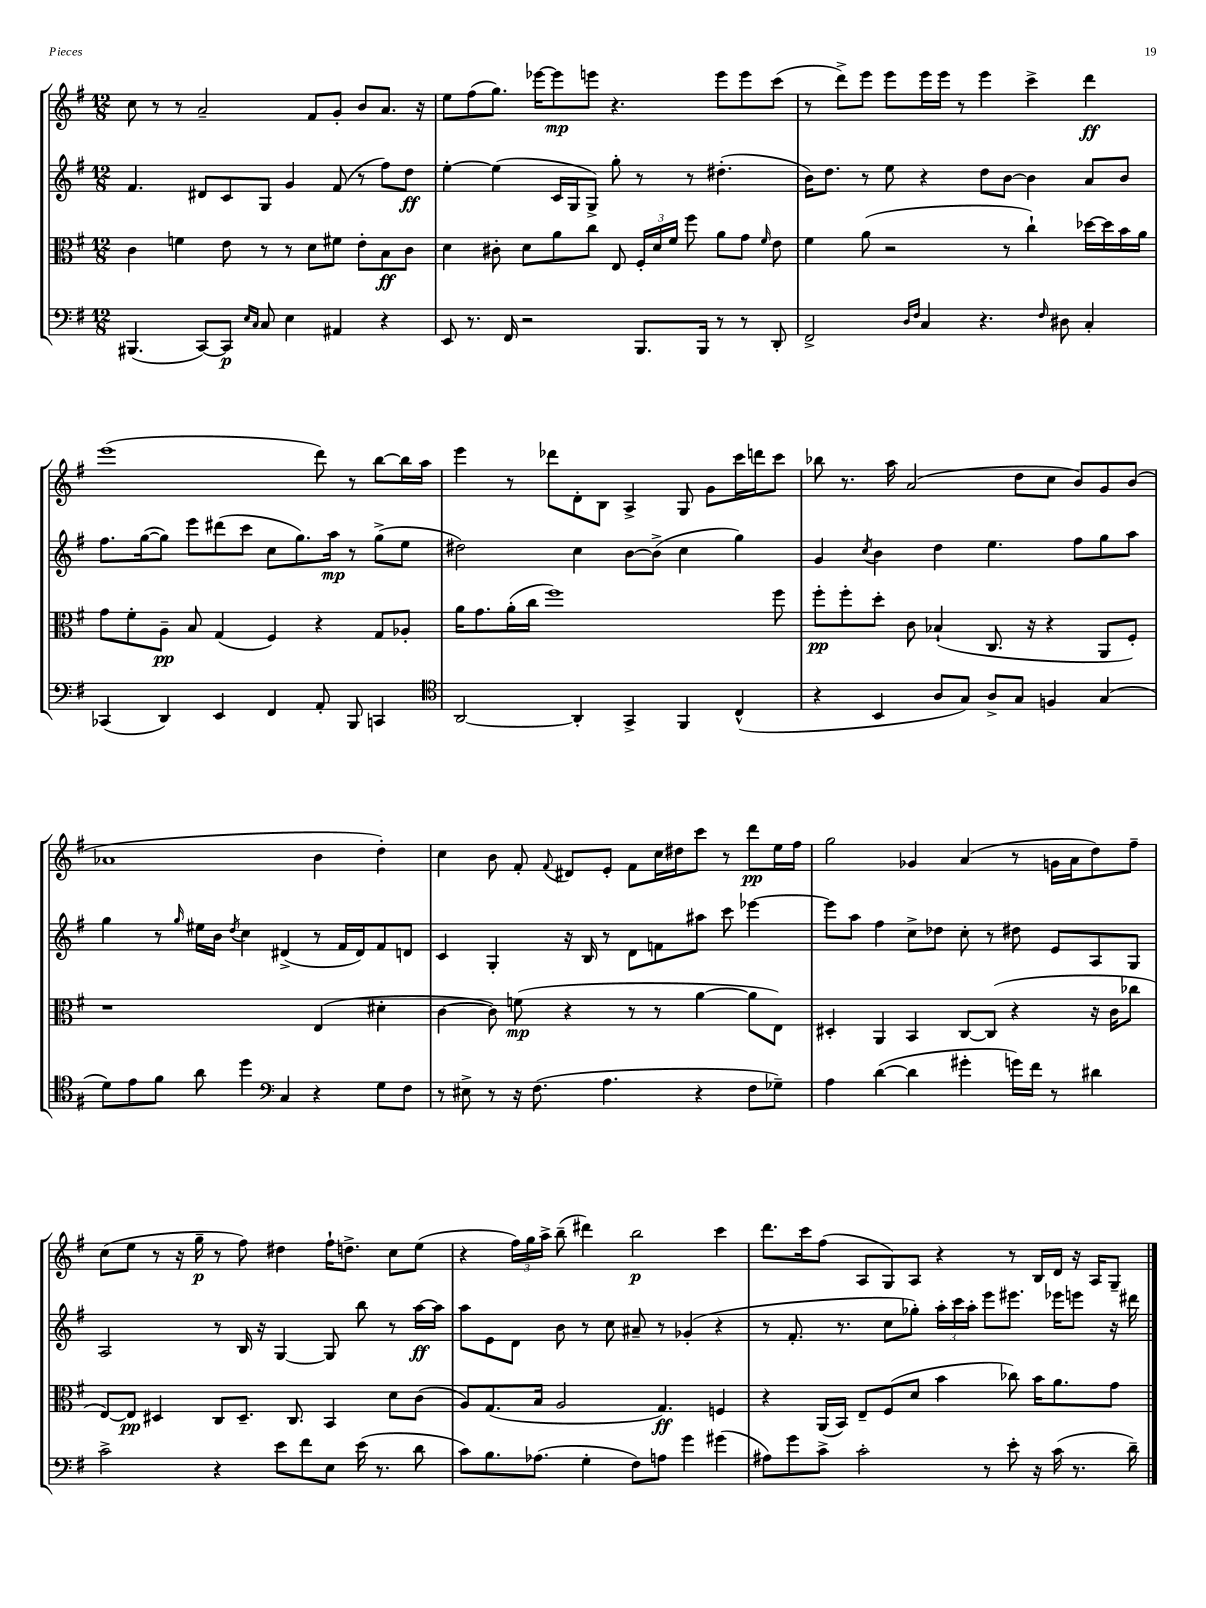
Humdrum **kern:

**kern	**kern	**kern	**kern
*staff4	*staff3	*staff2	*staff1
*clefF4	*clefC3	*clefG2	*clefG2
*k[f#]	*k[f#]	*k[f#]	*k[f#]
*M12/8	*M12/8	*M12/8	*M12/8
(4.BBB#/	4c\	4.f#/	8cc\
.	.	.	8r
.	4f\	.	8r
[8CC/L)	.	8d#/L	2a~/
8CC/]J	8e\	8c/	.
16qqE/LL	.	.	.
16qqC/JJ	.	.	.
8C/	8r	8G/J	.
4E\	8r	4g/	.
.	8d\L	.	8f#/L
4AA#/	8f#\J	(8f#/	8g'/J
.	8e'\L	8r	8b/L
4r	8B\	8ff#\L)	8.a/J
.	8c\J	8dd\J	.
.	.	.	16r
=	=	=	=
8EE/	4d\	[4ee'\	8ee\L
8.r	.	.	(8ff#\
.	8c#'\	(4ee\]	8.gg\J)
16FF#/	.	.	.
2r	8d\L	.	.
.	.	.	[16eee-\LK
.	8a\	16c/LL	8eee-\]
.	.	16G/J	.
.	8cc\J	8G^/J)	8eee\J
.	8E/	8gg'\	4.r
8.BBB/L	24F#'/LL	8r	.
.	24d/	.	.
.	24f#/JJ	.	.
.	8ff#\	8r	.
16BBB/Jk	.	.	.
8r	8a\L	(4.dd#'\	8eee\L
8r	8g\J	.	8eee\
.	16qqf#/	.	.
8DD'/	8e\	.	(8ccc\J
=	=	=	=
2FF#^/	4f#\	16b\LK)	8r
.	.	8.dd\J	.
.	.	.	8ddd^\L)
.	(8a\	8r	8eee\J
.	2r	8ee\	8eee\L
16qqD/LL	.	.	.
16qqF#/JJ	.	.	.
4C/	.	4r	16eee\L
.	.	.	16eee\JJ
.	.	.	8r
4.r	.	8dd\L	4eee\
.	8r	[8b\J	.
.	4cc`\)	4b\]	4ccc^\
16qqF#/	.	.	.
8D#\	.	.	.
4C'/	[16dd-\LL	8a/L	4ddd\
.	16dd-\]	.	.
.	16b\	8b/J	.
.	16a\JJ	.	.
=	=	=	=
(4CC-/	8g\L	8.ff#\L	(1eee
.	8f#'\	.	.
.	.	([16gg\k	.
4DD/)	8A~\J	8gg\]J)	.
.	8B/	8eee\L	.
4EE/	(4G/	(8ddd#\	.
.	.	8ccc\J	.
4FF#/	4F#/)	8cc\L	.
.	.	8.gg\)	.
8AA'/	4r	.	8ddd\)
.	.	16aa\Jk	.
8BBB/	.	8r	8r
4CC/	8G/L	(8gg^\L	[8bb\L
.	8A-'/J	8ee\J	16bb\]L
.	.	.	16aa\JJ
=	=	=	=
*clefC4	*	*	*
[2AA/	16a\LK	2dd#\)	4eee\
.	8.g\	.	.
.	(16a'\L	.	8r
.	16cc\JJ	.	.
.	1ff#)	.	8ddd-\L
4AA'/]	.	4cc\	8d'\
.	.	.	8B\J
4GG^/	.	[8b\L	4A^/
.	.	(8b^\]J	.
4FF#/	.	4cc\	8G/
.	.	.	8g\L
(4C^^/	.	4gg\)	16ccc\L
.	.	.	16ddd\J
.	8ff#\	.	8ccc\J
=	=	=	=
4r	8ff#'\L	4g/	8bb-\
.	8ff#'\	.	8.r
.	.	8qcc/	.
4BB/	8dd'\J	4b\	.
.	.	.	16aa\
.	8c\	.	(2a/
8A/L	(4B-`/	4dd\	.
8G/J)	.	.	.
8A^/L	8.C/	4.ee\	.
8G/J	.	.	8dd\L
.	16r	.	.
4F/	4r	.	8cc\J
.	.	8ff#\L	8b/L)
(4G/	8AA/L	8gg\	8g/
.	8F#'/J)	8aa\J	(8b/J
=	=	=	=
8d\L)	1r	4gg\	1a-
8e\	.	.	.
8f#\J	.	8r	.
.	.	16qqgg/	.
8a\	.	16ee#\LL	.
.	.	16b\JJ	.
.	.	8qdd/	.
4dd\	.	4cc\	.
*clefF4	*	*	*
4C/	.	(4d#^/	.
4r	(4E/	8r	4b\
.	.	16f#/LL	.
.	.	16d#/J)	.
8G\L	4d#'\	8f#/	4dd'\)
8F#\J	.	8d/J	.
=	=	=	=
8r	[4c\	4c/	4cc\
8E#^\	.	.	.
8r	8c\])	4G'/	8b\
16r	(8f\	.	8f#'/
(8.F#\	.	.	.
.	.	.	8qqf#/
.	4r	16r	8d#/L
.	.	16B/	.
4.A\	.	8r	8e'/J
.	8r	8d\L	8f#\L
.	8r	8f\	16cc\L
.	.	.	16dd#\J
4r	[4a\	8aa#\J	8ccc\J
.	.	8ccc\	8r
8F#\L	8a\]L	[4eee-\	8ddd\L
8G-~\J)	8E\J)	.	16ee\L
.	.	.	16ff#\JJ
=	=	=	=
4A\	4D#'/	8eee-\]L	2gg\
.	.	8aa\J	.
([4d\	4AA/	4ff#\	.
4d\]	4BB/	8cc^\L	4g-/
.	.	8dd-\J	.
4g#'\	[8C/L	8cc'\	(4a/
.	(8C/]J	8r	.
16g\LL)	4r	8dd#\	8r
16f#\JJ	.	.	.
8r	.	8e/L	16g\LL
.	.	.	16a\J
4d#\	16r	8A/	8dd\)
.	16c\LK	.	.
.	8cc-\J	8G/J	8ff#~\J
=	=	=	=
2c^\	[8E/L)	2A/	(8cc\L
.	8E/]J	.	8ee\J
.	4D#/	.	8r
.	.	.	16r
.	.	.	16gg~\
4r	8C/L	8r	8r
.	8.D#~/J	16B/	8ff#\)
.	.	16r	.
8e\L	.	[4G/	4dd#\
.	8.C/	.	.
8f#\	.	.	.
8E\J	4BB/	8G/]	16ff#`\LK
.	.	.	8.dd^\J
(16e\	.	8bb\	.
8.r	.	.	.
.	8d\L	8r	8cc\L
8d\	(8c\J	[16aa\LL	(8ee\J
.	.	16aa\]JJ	.
=	=	=	=
8c\L)	8A/L)	8aa\L	4r
8.B\	(8.G/	8e\	.
.	.	8d\J	24ff#\LL)
.	.	.	24gg\
(8.A-\J	16B/Jk	.	.
.	.	.	24aa^\JJ
.	2A/	8b\	(8bb~\
4G'\	.	8r	4ddd#\)
.	.	8cc\	.
8F#\L)	.	8a#~/	2bb\
8A\J	4.G/)	8r	.
4g\	.	(4g-'/	.
(4g#\	4F/	4r	4ccc\
=	=	=	=
8A#\L)	4r	8r	8.ddd\L
8g\	.	8.f#'/	.
.	.	.	16ccc\k
8c^\J	(16AA/LL	.	(8ff#\J
.	16BB/JJ)	8.r	.
2c'\	8E~/L	.	8A/L
.	(8F#/	8cc\L	8G/)
.	8d/J	8gg-'\J)	8A/J
.	4b\	24aa'\LL	4r
.	.	24ccc\	.
.	.	24aa'\JJ	.
8r	.	8eee\L	.
8e'\	8cc-\)	8.eee#\J	8r
16r	16b\LK	.	16B/LL
(16c\	8.a\	16eee-\LK	16d/JJ
8.r	.	8eee\J	16r
.	.	.	16A/LK
.	8g\J	16r	8G~/J
16d~\)	.	16ddd#\	.
==	==	==	==
*-	*-	*-	*-
